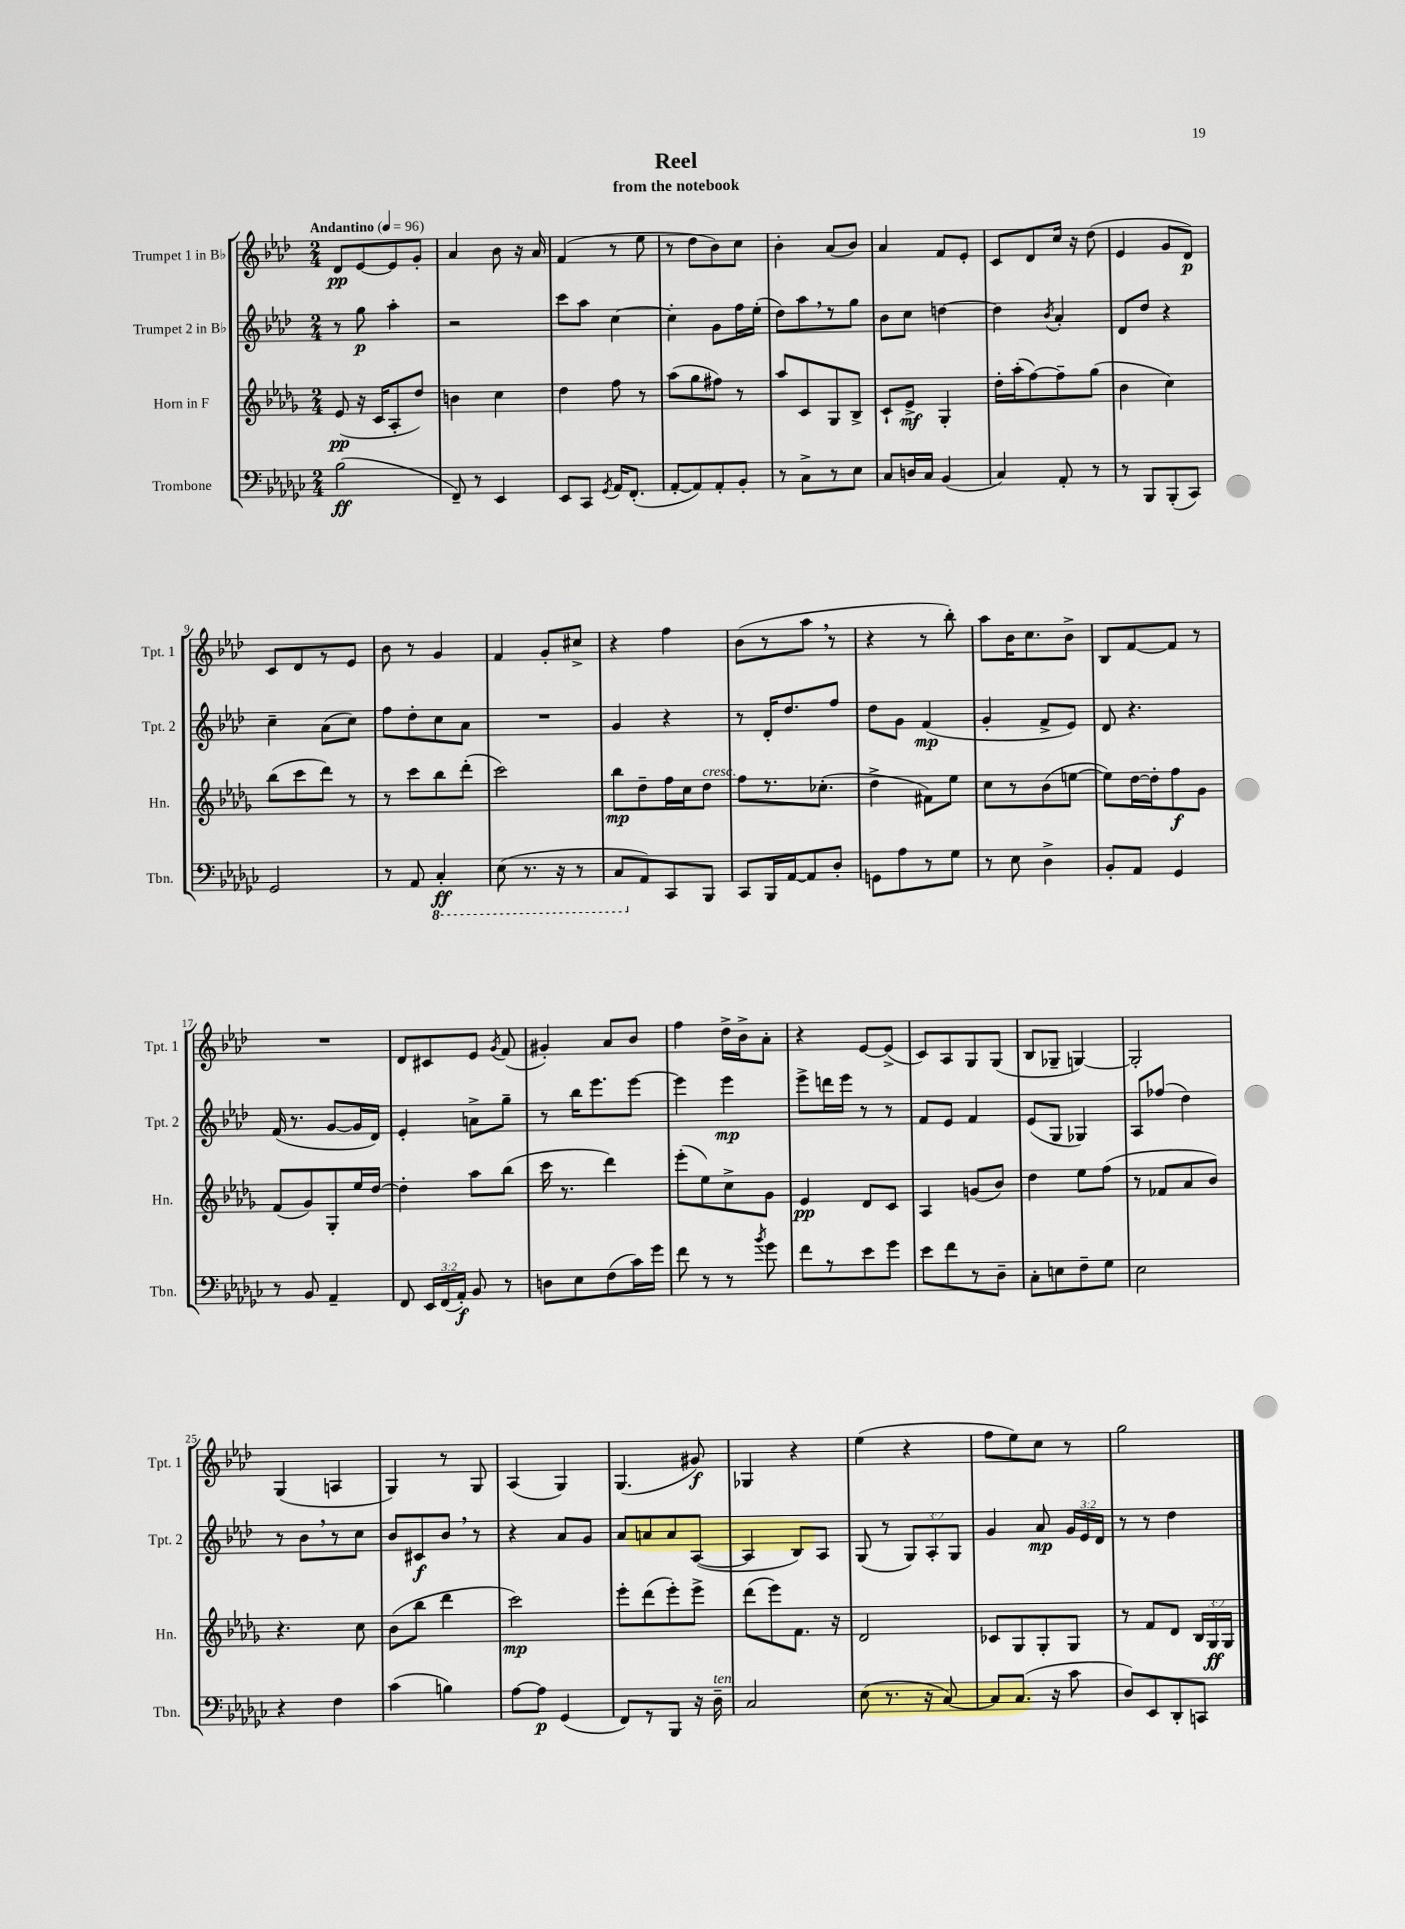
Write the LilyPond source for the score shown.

\header { title = "Reel" subtitle = "from the notebook" }
<<
\new StaffGroup <<
\new Staff = "s0" \with { instrumentName = "Trumpet 1 in Bb" shortInstrumentName = "Tpt. 1" } {
    \clef treble \key aes \major \numericTimeSignature \time 2/4 \tempo "Andantino" 4 = 96
    \autoBeamOff des'8[\pp ees'8~ ees'8 g'8]-. |
    aes'4 bes'8 r16 aes'16 |
    f'4( r8 ees''8 |
    r8 des''8[ bes'8) c''8] |
    bes'4-. aes'8[( bes'8]) |
    aes'4 f'8[ ees'8]-. |
    c'8[ des'8 c''16] r16 des''8( |
    ees'4 g'8[ des'8]\p) |
    c'8[ des'8 r8 ees'8] |
    bes'8 r8 g'4 |
    f'4 g'8[-. cis''8]-> |
    r4 f''4 |
    bes'8[( r8 aes''8] \breathe r8 |
    r4 r8 bes''8-.) |
    aes''8[ bes'16 c''8. bes'8]-> |
    bes8[ f'8~ f'8] r8 |
    R2 |
    des'8[ cis'8 ees'8] \acciaccatura { g'8 } f'8( |
    gis'4-.) aes'8[ bes'8] |
    f''4 des''16[-> bes'16-> aes'8]-. |
    r4 ees'8[~ ees'8]->( |
    c'8[) aes8 g8 g8]( |
    bes8[ ges8]-- g4~) |
    g2-. |
    g4( a4 |
    g4) r8 g8 |
    aes4( g4) |
    g4.( gis'8\f) |
    ges4 r4 |
    ees''4( r4 |
    f''8[ ees''8) c''8] r8 |
    g''2 \bar "|." |
}
\new Staff = "s1" \with { instrumentName = "Trumpet 2 in Bb" shortInstrumentName = "Tpt. 2" } {
    \clef treble \key aes \major \numericTimeSignature \time 2/4 \override Staff.TupletNumber.text = #tuplet-number::calc-fraction-text
    \autoBeamOff r8 g''8\p aes''4-. |
    r2 |
    c'''8[ aes''8] c''4~ |
    c''4-. g'8[ f''16 ees''16]-.( |
    des''8[) aes''8 \breathe r8 g''8] |
    bes'8[ c''8] d''4~ |
    d''4 \acciaccatura { bes'8 } aes'4-. |
    des'8[ des''8] r4 |
    c''4-- aes'8[( c''8]) |
    f''8[ des''8-. c''8 aes'8] |
    R2 |
    g'4 r4 |
    r8 des'16[-. des''8. f''8] |
    des''8[ g'8] f'4\mp( |
    g'4-. f'8[-> ees'8]) |
    des'8 r4. |
    f'16( r8. g'8[~ g'16 des'16]) |
    ees'4-. a'8[-> g''8]-- |
    r8 bes''16[ ees'''8. ees'''8]~ |
    ees'''4 ees'''4\mp |
    ees'''8[-> d'''16 ees'''16] r8 r8 |
    f'8[ ees'8] f'4 |
    ees'8[( g8] ges4) |
    aes8[ fes''8]( des''4) |
    r8 bes'8[ \breathe r8 c''8] |
    bes'8[ cis'8\f bes'8] \breathe r8 |
    r4 aes'8[ g'8] |
    aes'8[ a'8 a'8 aes8]~( |
    aes4 bes8[) aes8] |
    g8( r8 \tuplet 3/2 { g8[) aes8-. g8] } |
    g'4 aes'8\mp \tuplet 3/2 { g'16[ ees'16 des'16] } |
    r8 r8 des''4 \bar "|." |
}
\new Staff = "s2" \with { instrumentName = "Horn in F" shortInstrumentName = "Hn." } {
    \clef treble \key des \major \numericTimeSignature \time 2/4 \override Staff.TupletNumber.text = #tuplet-number::calc-fraction-text
    \autoBeamOff ees'8\pp( r16 c'16[ aes8-. des''8]) |
    b'4 c''4 |
    des''4 f''8 r8 |
    aes''8[( ges''8 fis''8]) r8 |
    aes''8[ c'8 ges8 bes8]-> |
    c'8[-! ees'8]->\mf ges4-. |
    des''16[-. aes''16-.( f''8~) f''8-- ges''8]( |
    bes'4 c''4) |
    bes''8[( c'''8 des'''8]) r8 |
    r8 c'''8[ bes''8 des'''8]-.( |
    c'''2) |
    bes''8[\mp des''8-- f''16 c''16 des''8]^\markup { \italic "cresc." } |
    f''8[ r8. ces''8.]-.( |
    des''4-> fis'8[) ees''8] |
    c''8[ r8 bes'8( e''8]~ |
    e''8[) des''16~ des''16-. f''8\f ges'8] |
    f'8[( ges'8) ges8-. ees''16 des''16]~ |
    des''4-. aes''8[ bes''8]( |
    c'''16 r8. des'''4) |
    ees'''8[-.( ees''8) c''8-> ges'8] |
    ees'4\pp des'8[ c'8] |
    aes4 g'8[( bes'8]) |
    des''4 ees''8[ f''8]( |
    r8 fes'8[ aes'8 bes'8]) |
    r4. c''8 |
    bes'8[( bes''8] des'''4 |
    c'''2\mp) |
    ees'''8[-. des'''8( ees'''8-.) ees'''8]-> |
    des'''8[( ees'''8) f'8.] r16 |
    des'2 |
    ces'8[ ges8 ges8-. ges8] |
    r8 f'8[ des'8] \tuplet 3/2 { bes16[ ges16\ff ges16] } \bar "|." |
}
\new Staff = "s3" \with { instrumentName = "Trombone" shortInstrumentName = "Tbn." } {
    \clef bass \key ges \major \numericTimeSignature \time 2/4 \override Staff.TupletNumber.text = #tuplet-number::calc-fraction-text
    \autoBeamOff bes2\ff( |
    f,8--) r8 ees,4 |
    ees,8[ ces,8] \acciaccatura { ges,8 } aes,16[ f,8.]-.( |
    aes,8[~-. aes,8) aes,8-. bes,8]-. |
    r8 ces8[-> r8 ees8] |
    ces8[ d16 ces16] bes,4( |
    ces4) aes,8-. r8 |
    r8 bes,,8[ bes,,8-.( ces,8]) |
    ges,2 |
    r8 aes,8 \ottava #-1 ces,4-.\ff |
    ees,8( r8. r16 r8 |
    ces,8[ \ottava #0 aes,8) ces,8 bes,,8] |
    ces,8[ bes,,16 aes,16~ aes,8 des8]-. |
    g,8[ aes8 r8 ges8] |
    r8 ees8 des4-> |
    bes,8[-. aes,8] ges,4 |
    r8 bes,8 aes,4-- |
    f,8 \tuplet 3/2 { ees,16[ f,16( aes,16]-.\f) } bes,8 r8 |
    d8[ ees8 f8( ces'16) ges'16] |
    f'8 r8 r8 \acciaccatura { bes'8 } ges'8 |
    f'8[ r8 ees'8 ges'8] |
    ees'8[ f'8 r8 des8]-- |
    ces8[-. e8 f8-- ges8] |
    ees2 |
    r4 f4 |
    ces'4( b4) |
    aes8[~ aes8]\p ges,4( |
    f,8[) r8 bes,,8] r16 des16--^\markup { \italic "ten." } |
    ces2 |
    ees8( r8. r16 ces8~) |
    ces8[ ces8.]( r16 ces'8 |
    des8[) ees,8 des,8-. c,8] \bar "|." |
}
>>
>>
